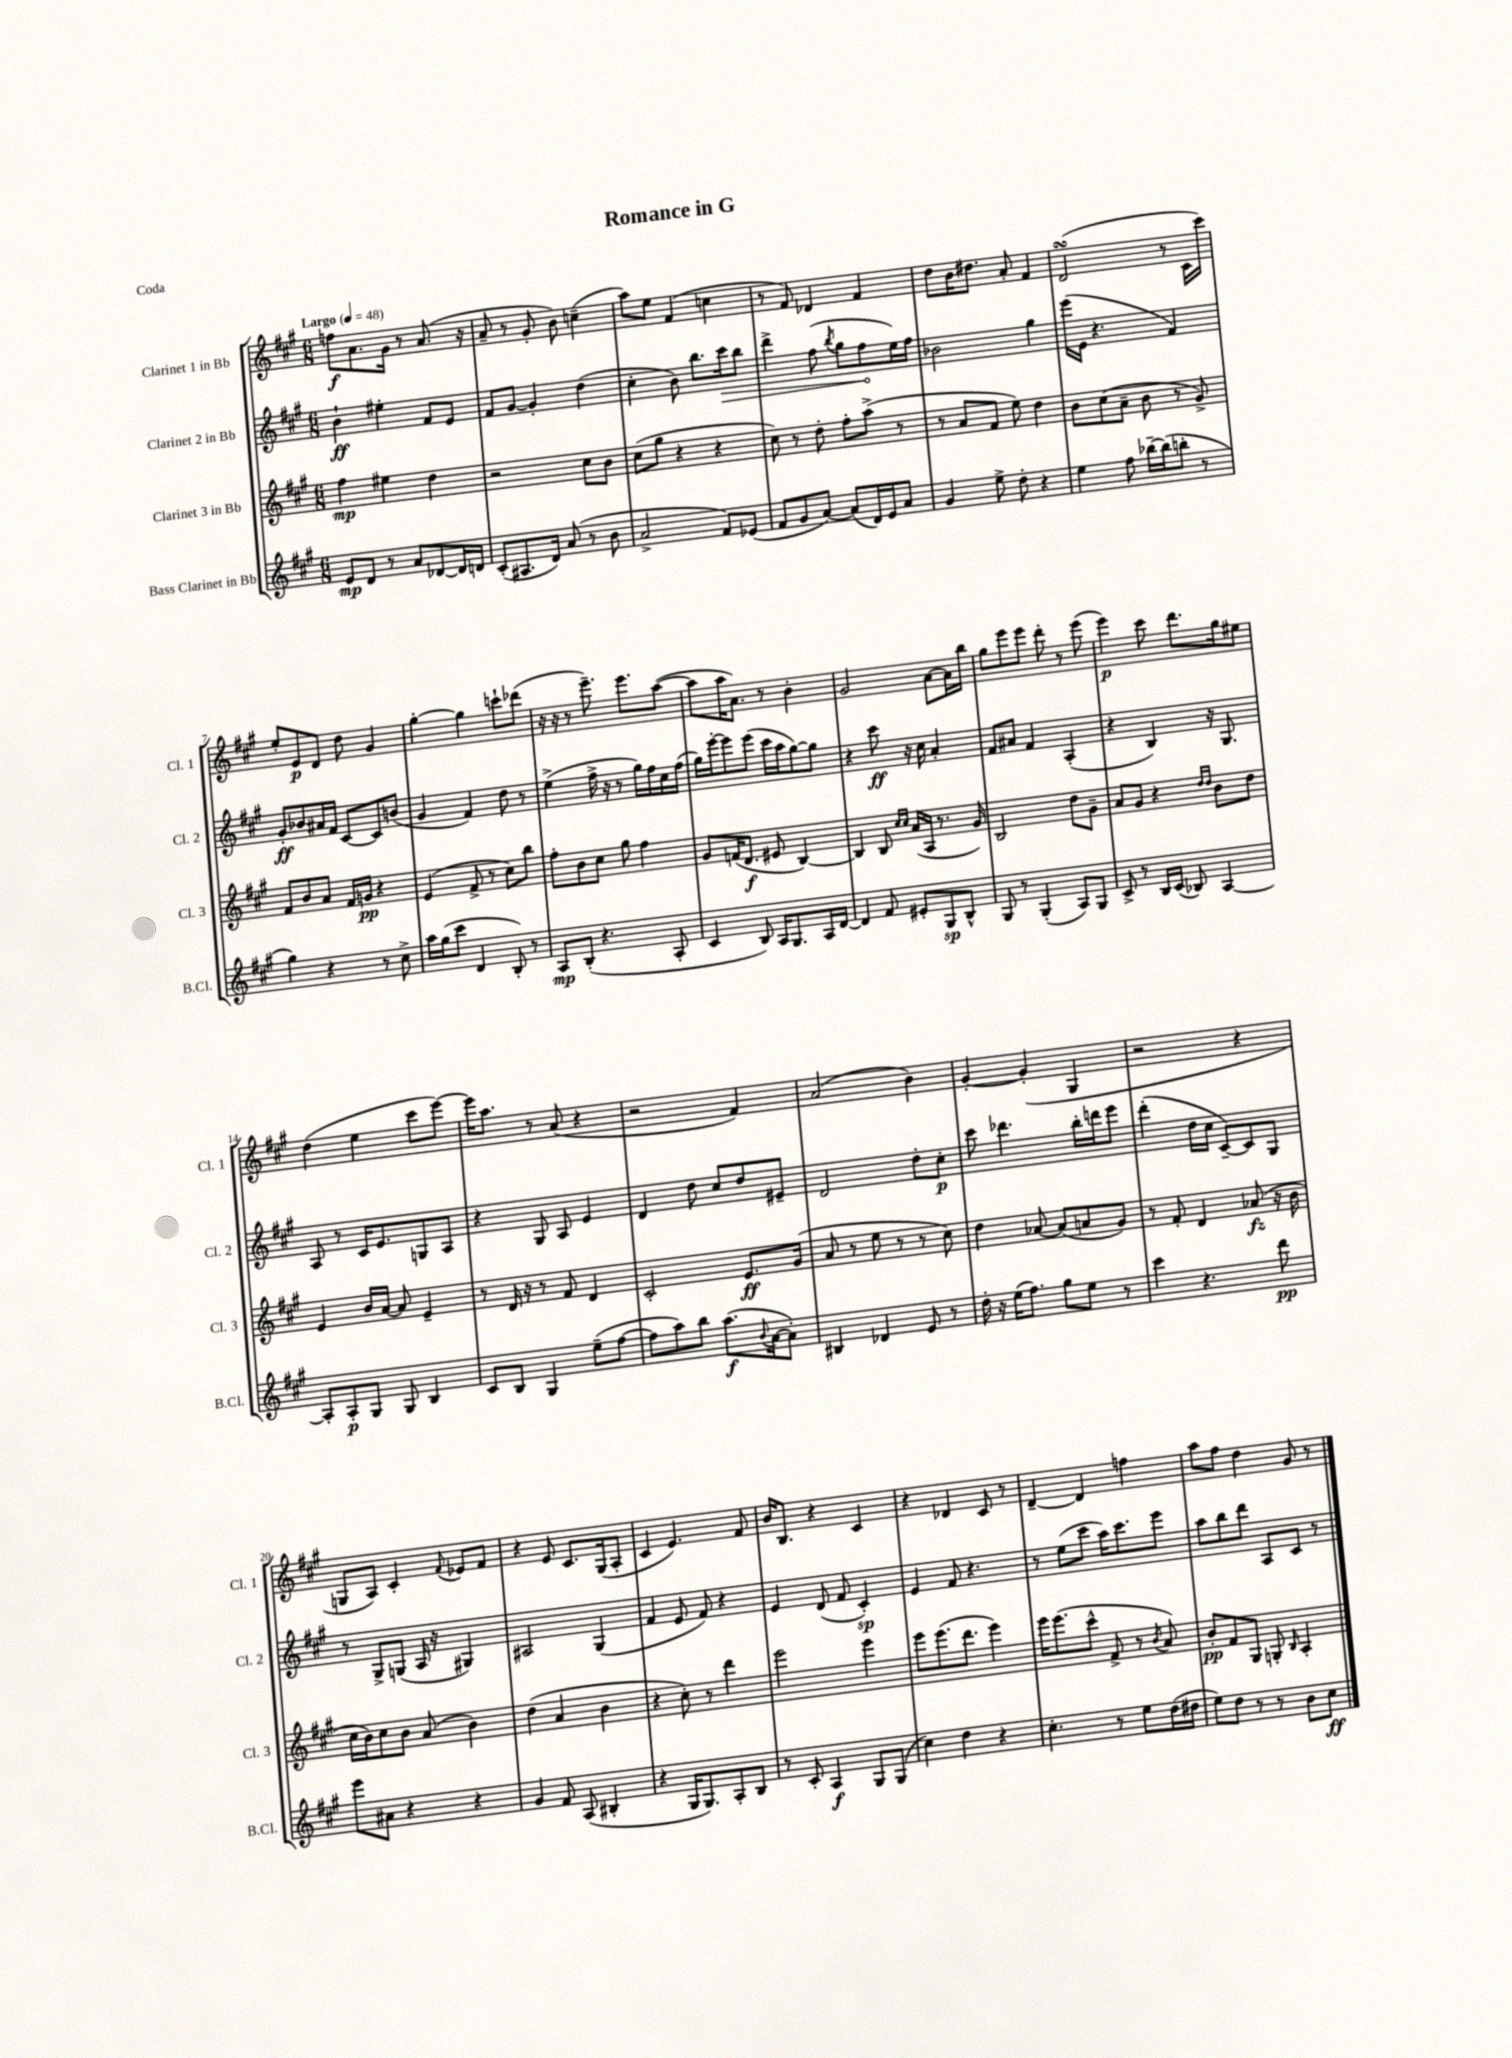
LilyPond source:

\header { title = "Romance in G" piece = "Coda" }
<<
\new StaffGroup <<
\new Staff = "s0" \with { instrumentName = "Clarinet 1 in Bb" shortInstrumentName = "Cl. 1" } {
    \clef treble \key a \major \numericTimeSignature \time 6/8 \tempo "Largo" 4 = 48
    f''8\f a'8. gis'16 r8 a'8.( r16 |
    a'8-- r8 gis'8-. b'8) c''4--( |
    a''8) e''8 fis'4( c''4 |
    r8 fis'8) des'4 fis'4 |
    d''8 b'16 dis''8. a'8-. fis'4 |
    d'2\turn( r8 cis'16 cis'''16) |
    e''8-. e'8\p d'8 d''8 gis'4 |
    gis''4~-. gis''4 c'''8-! des'''8( |
    r16 r16 r8 e'''8.--) e'''8. a''8~( |
    a''8 a''16 a'8.) r8 b'4-. |
    gis'2 a'8~ a'16 b''16 |
    gis''8 e'''8 e'''8 d'''8-. r8 e'''8( |
    e'''4\p) cis'''8 d'''8. gis''16 eis''8 |
    d''4( e''4 cis'''8 e'''8~) |
    e'''16 a''8. r8 a'8( r4 |
    r2 fis'4) |
    a'2( b'4) |
    gis'4~-. gis'4-.( gis4 |
    r2 r4 |
    g8 a8) cis'4-. \appoggiatura { fis'8 } ees'8 fis'8 |
    r4 e'8 cis'8. gis16( a8-. |
    cis'4 e'4.) fis'8 |
    b'16 b8. r4 cis'4 |
    r4 des'4 cis'8 r8 |
    d'4~-- d'4 f''4 |
    a''8 fis''8 d''4 gis'8 r8 \bar "|." |
}
\new Staff = "s1" \with { instrumentName = "Clarinet 2 in Bb" shortInstrumentName = "Cl. 2" } {
    \clef treble \key a \major \numericTimeSignature \time 6/8
    b'4-!\ff eis''4-. fis'8 e'8 |
    fis'8 gis'8~ gis'4-. d''4( |
    cis''4-. b'8) b''8. \once \override Hairpin.circled-tip = ##t cis'''16\> b''8 |
    d'''4-> fis''8( \acciaccatura { b''8 } gis''8 fis''8\! e''16) fis''16 |
    bes'2 gis''4 |
    e'''16( e'16 r4. fis'4) |
    gis'8-.\ff bes'8 ais'16 fis'16 cis'8~ cis'8 b'8( |
    gis'4 fis'4) d''8 r8 |
    e''4->( fis''16-> r16 r8 gis''16) fis''16 cis''16 fis''16( |
    gis''16) e'''16~-. e'''8 e'''8( cis'''16 a''16 gis''8~) gis''8 |
    r4 cis'''8\ff r16 cis''16 a'4-. |
    fis'8 ais'8 fis'4 a4-.( |
    r4 b4) r16 gis8. |
    a8 r8 cis'16 e'8. g8 a8 |
    r4 gis8 a8 e'4 |
    d'4 d''8 cis''8 d''8 eis'8-- |
    d'2 d''8-. cis''8-.\p |
    cis'''8 des'''4. b''16-. d'''16 e'''8 |
    d'''4-.( d''16 cis''16 cis'8~--) cis'8 gis8 |
    r8 gis8-> g8( a16 r16 gis4) |
    ais2 gis4( |
    fis'4 e'8 fis'8) r4 |
    e'4 d'8( fis'8 cis'4-.\sp) |
    e'4 fis'8 r4. |
    r8 e''8( cis'''8 a''16) cis'''8. e'''8 |
    a''8 b''8 d'''8 a8 cis'8 r8 \bar "|." |
}
\new Staff = "s2" \with { instrumentName = "Clarinet 3 in Bb" shortInstrumentName = "Cl. 3" } {
    \clef treble \key a \major \numericTimeSignature \time 6/8
    fis''4\mp eis''4 d''4 |
    r2 cis''8 b'8 |
    cis''8( gis''8 r4 r4 |
    cis''8) r8 d''8-. fis''8-. a''8->( r8 |
    r8 a'8 fis'8 e''8) d''4 |
    b'8 cis''8( a'8-- b'8 r8 gis'8->) |
    fis'8 b'8 a'8 fis'16 g'16\pp r4 |
    e'4( fis'8-> r8 cis''8) b''8 |
    fis''8-. b'8 cis''8 gis''8 fis''4 |
    gis'8 f'16( d'8.\f eis'8 b4~) |
    b4 b8 \grace { cis''16 cis''16 } a'16( a16 r8. gis'16) |
    b2 d''8 gis'8-- |
    a'8 gis'8 r4 \grace { d''16 d''16 } b'8 d''8 |
    e'4 b'16 a'16~ a'8 e'4-- |
    r8 d'16 r16 r8 fis'8 d'4 |
    cis'2-. e'8.\ff gis'16( |
    a'8 r8 e''8 r8 r8 cis''8) |
    d''4 aes'8~ aes'8( a'8 gis'8) |
    r8 fis'8-. d'4 aes'8\fz( r16 b'16 |
    cis''16 b'16) cis''8 b'8 a'8( b'4) |
    d''4( a'4 b'4 |
    r4 cis''8-.) r8 d'''4 |
    e'''2 e'''4 |
    e'''8 e'''8.( d'''8. e'''4) |
    e'''16 e'''8.( cis'''8-^ fis'8-> r8 \acciaccatura { b'8 } a'8) |
    b'8-.\pp fis'8 gis8 g8-. \grace { b16 } a4-. \bar "|." |
}
\new Staff = "s3" \with { instrumentName = "Bass Clarinet in Bb" shortInstrumentName = "B.Cl." } {
    \clef treble \key a \major \numericTimeSignature \time 6/8
    e'8\mp d'8 r8 a'8 des'8~ des'16 d'16 |
    cis'8-.( ais8. d'16) a'8( r8 b'8 |
    a'2-> fis'8) ees'8( |
    fis'8 gis'8 a'8~) a'8( d'16) e'16 a'8 |
    gis'4 e''8-> d''8-. r4 |
    e''4 fis''8 bes''16~-- bes''16( b''8-. r8 |
    gis''4) r4 r8 cis''8-> |
    a''16 gis''16( cis'''8 d'4 b8-.) r8 |
    a8\mp b8-.( r4. a8-. |
    cis'4 b8) a16 gis8. a16 d'16~ |
    d'4 fis'8 eis'8-. gis8\sp b8-^ |
    gis8 r8 gis4-.( a8) gis8 |
    cis'8-> r8 b16 cis'16( bes8) a4~ |
    a8-. a8-.\p gis8 gis8 b4 |
    cis'8 b8 gis4 e''8--( fis''8~ |
    fis''8 a''8) b''8 a''8.\f( \appoggiatura { b'8 } a'16~ a'8-.) |
    bis4 des'4 e'8 r8 |
    d''16-. r16 e''16( fis''8.) gis''8 e''8 r8 |
    cis'''4 r4. d'''8\pp |
    e'''8 ais'8 r4 r4 |
    gis'4 fis'8 a8( bis4-. |
    r4 gis16 gis8.) a8-. b8 |
    r8 cis'8-. a4\f gis8 gis8( |
    cis''4) d''4 r4 |
    cis''4.-. r8 e''8 d''16( dis''16 |
    e''8) d''8 r8 r8 b'8 cis''8\ff \bar "|." |
}
>>
>>
